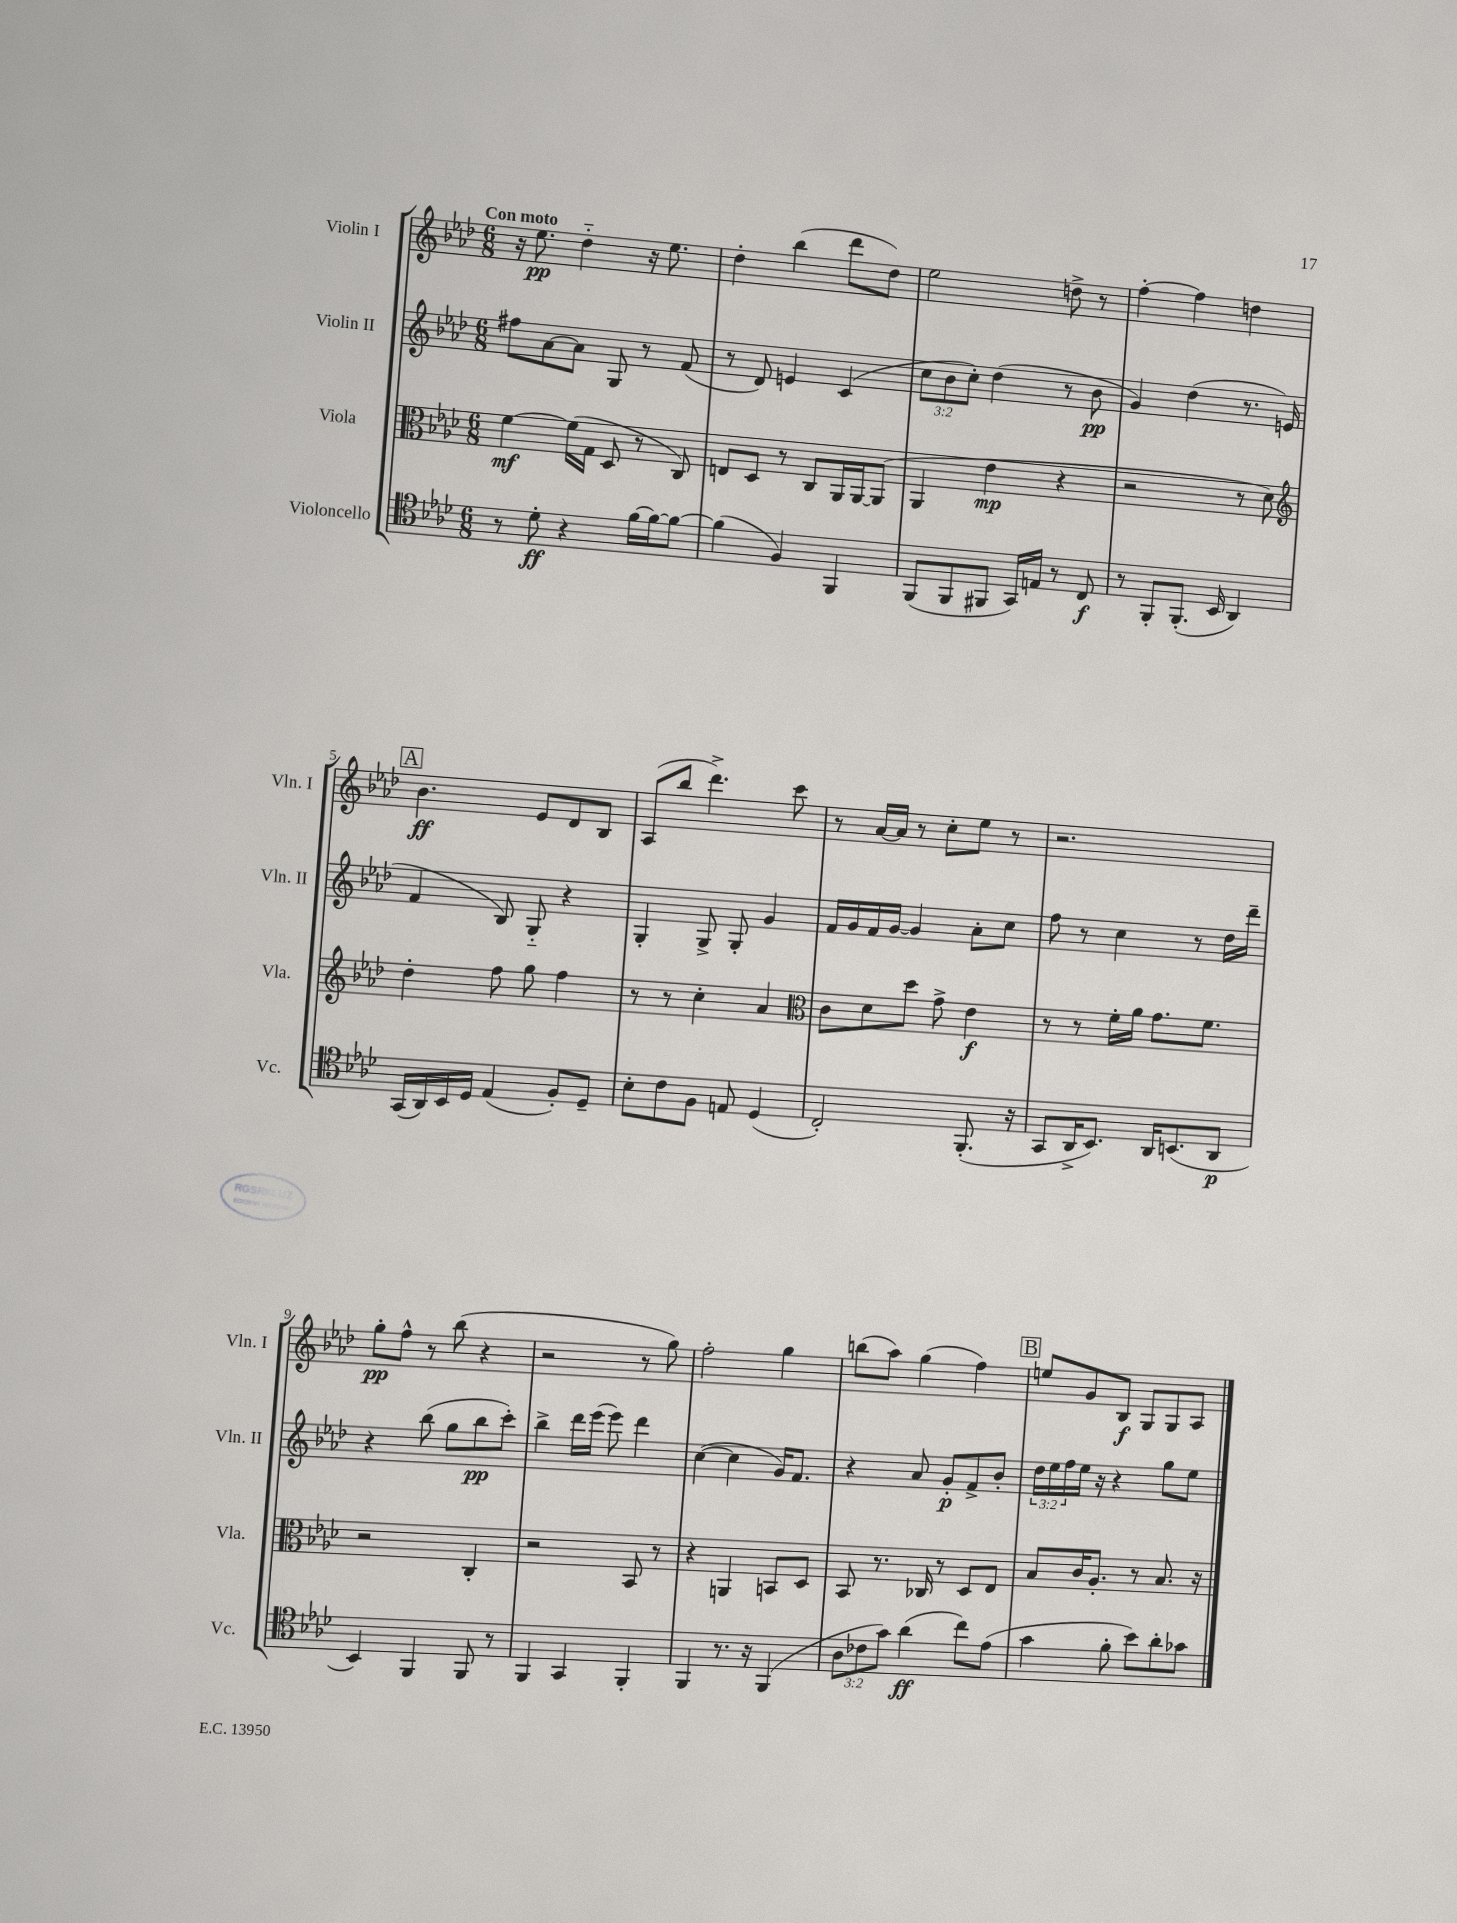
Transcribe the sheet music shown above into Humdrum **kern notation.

**kern	**dynam	**kern	**dynam	**kern	**dynam	**kern	**dynam
*part4	*part4	*part3	*part3	*part2	*part2	*part1	*part1
*staff4	*staff4	*staff3	*staff3	*staff2	*staff2	*staff1	*staff1
*I"Violoncello	*	*I"Viola	*	*I"Violin II	*	*I"Violin I	*
*I'Vc.	*	*I'Vla.	*	*I'Vln. II	*	*I'Vln. I	*
*clefC4	*	*clefC3	*	*clefG2	*	*clefG2	*
*k[b-e-a-d-]	*	*k[b-e-a-d-]	*	*k[b-e-a-d-]	*	*k[b-e-a-d-]	*
*M6/8	*	*M6/8	*	*M6/8	*	*M6/8	*
=1	=1	=1	=1	=1	=1	=1	=1
!	!	!	!	!	!	!LO:TX:a:B:t=Con moto	!
8r	.	[4f\	mf	8ff#X\L	.	16r	.
.	.	.	.	.	.	8.ee-\	pp
8d-'\	ff	.	.	[8a-\	.	.	.
4r	.	(16f\LL]	.	8a-\J]	.	4dd-\	.
.	.	16G\JJ	.	.	.	.	.
.	.	8D-/	.	8G/	.	.	.
[16f\LL	.	8r	.	8r	.	16r	.
16f\J_	.	.	.	.	.	8.ee-\	.
8f\J_	.	8C/)	.	(8f/	.	.	.
=2	=2	=2	=2	=2	=2	=2	=2
(4f\]	.	8En/L	.	8r	.	4dd-'\	.
.	.	8D-/J	.	8d-/)	.	.	.
4F/)	.	8r	.	4en/	.	(4bb-\	.
.	.	8C/L	.	.	.	.	.
4FF/	.	16AA-/L	.	(4c/	.	8ddd-\L	.
.	.	[16AA-/J	.	.	.	.	.
.	.	(8AA-/J]	.	.	.	8dd-\J)	.
=3	=3	=3	=3	=3	=3	=3	=3
(8FF/L	.	4AA-/	.	12cc\L	.	2ee-\	.
.	.	.	.	12b-\	.	.	.
8FF/	.	.	.	.	.	.	.
.	.	.	.	12cc'\J)	.	.	.
8FF#X/J	.	4e-\	mp	(4dd-\	.	.	.
16GG/LL)	.	.	.	.	.	.	.
16En/JJ	.	.	.	.	.	.	.
8r	.	4r	.	8r	.	8ddn^\	.
8C/	f	.	.	8b-\	pp	8r	.
=4	=4	=4	=4	=4	=4	=4	=4
8r	.	2r	.	4g/)	.	[4ff'\	.
8FF'/L	.	.	.	.	.	.	.
(8.FF'/J	.	.	.	(4dd-\	.	4ff\]	.
16BB-/	.	.	.	.	.	.	.
4AA-/)	.	8r	.	8.r	.	4ddn\	.
.	.	8d-\)	.	.	.	.	.
.	.	.	.	16en/	.	.	.
!!LO:LB:g=z
!!LO:REH:place=s1:t=A
=5	=5	=5	=5	=5	=5	=5	=5
*	*	*clefG2	*	*	*	*	*
(16GG/LL	.	4dd-'\	.	4f/	.	4.b-\	ff
16AA-/)	.	.	.	.	.	.	.
16BB-/	.	.	.	.	.	.	.
16D-/JJ	.	.	.	.	.	.	.
(4E-/	.	8ff\	.	8B-/)	.	.	.
.	.	8gg\	.	8G/	.	8e-/L	.
8F'/L)	.	4ff\	.	4r	.	8d-/	.
8D-~/J	.	.	.	.	.	8B-/J	.
=6	=6	=6	=6	=6	=6	=6	=6
8B-'\L	.	8r	.	4G'/	.	(8A-/L	.
8c\	.	8r	.	.	.	8bb-/J	.
8F\J	.	4cc'\	.	8G^/	.	4.ddd-^\)	.
8En/	.	.	.	8G'/	.	.	.
(4D-/	.	4a-/	.	4g/	.	.	.
.	.	.	.	.	.	8ccc\	.
=7	=7	=7	=7	=7	=7	=7	=7
*	*	*clefC3	*	*	*	*	*
2C'/)	.	8c\L	.	16f/LL	.	8r	.
.	.	.	.	16g/	.	.	.
.	.	8d-\	.	16f/	.	[16a-/LL	.
.	.	.	.	[16g/JJ	.	16a-/JJ]	.
.	.	8dd-\J	.	4g/]	.	8r	.
.	.	8g^\	.	.	.	8cc'\L	.
(8.FF'/	.	4e-\	f	8a-'\L	.	8ee-\J	.
.	.	.	.	8cc\J	.	8r	.
16r	.	.	.	.	.	.	.
=8	=8	=8	=8	=8	=8	=8	=8
8GG/L	.	8r	.	8ff\	.	2.r	.
16AA-^/K	.	8r	.	8r	.	.	.
8.BB-/J)	.	.	.	.	.	.	.
.	.	16f'\LL	.	4cc\	.	.	.
.	.	16a-\JJ	.	.	.	.	.
16AA-/KL	.	8.g\L	.	.	.	.	.
(8.BBn/	.	.	.	.	.	.	.
.	.	.	.	8r	.	.	.
.	.	8.f\J	.	.	.	.	.
8AA-/J	p	.	.	16dd-\LL	.	.	.
.	.	.	.	16ddd-~\JJ	.	.	.
!!LO:LB:g=z
=9	=9	=9	=9	=9	=9	=9	=9
4BB-/)	.	2r	.	4r	.	8gg'\L	pp
.	.	.	.	.	.	8ff^^\J	.
4FF/	.	.	.	(8bb-\	.	8r	.
.	.	.	.	8gg\L	.	(8bb-\	.
8FF/	.	4C'/	.	8bb-\	pp	4r	.
8r	.	.	.	8ccc'\J)	.	.	.
=10	=10	=10	=10	=10	=10	=10	=10
4FF/	.	2r	.	4bb-^\	.	2r	.
4GG/	.	.	.	16ddd-\LL	.	.	.
.	.	.	.	(16eee-\JJ	.	.	.
.	.	.	.	8eee-\)	.	.	.
4FF'/	.	8BB-/	.	4ddd-\	.	8r	.
.	.	8r	.	.	.	8gg\)	.
=11	=11	=11	=11	=11	=11	=11	=11
4FF/	.	4r	.	([4cc\	.	2ff'\	.
8.r	.	4AAn/	.	4cc\]	.	.	.
16r	.	.	.	.	.	.	.
(4FF/	.	8BBn/L	.	16g/KL)	.	4gg\	.
.	.	.	.	8.f/J	.	.	.
.	.	8D-/J	.	.	.	.	.
=12	=12	=12	=12	=12	=12	=12	=12
12A-\L	.	8BB-/	.	4r	.	(8bbn\L	.
12c-X\	.	.	.	.	.	.	.
.	.	8.r	.	.	.	8aa-\J)	.
12g\J)	.	.	.	.	.	.	.
(4a-\	ff	.	.	8a-/	.	(4gg\	.
.	.	16C-X/	.	.	.	.	.
.	.	8r	.	8g'/L	p	.	.
8cc\L)	.	8D-/L	.	8f^/	.	4ff\)	.
(8e-\J	.	8E-/J	.	8b-'/J	.	.	.
!!LO:REH:place=s1:t=B
=13	=13	=13	=13	=13	=13	=13	=13
4g\	.	8B-/L	.	24dd-\LL	.	8een/L	.
.	.	.	.	24ee-\	.	.	.
.	.	.	.	24ff\	.	.	.
.	.	16c/K	.	16ee-\JJ	.	8g/	.
.	.	8.A-'/J	.	16r	.	.	.
8f'\	.	.	.	4r	.	8B-/J	f
8b-\L)	.	8r	.	.	.	8G/L	.
8a-'\	.	8.B-/	.	8gg\L	.	8G/	.
8g-X\J	.	.	.	8ee-\J	.	8A-/J	.
.	.	16r	.	.	.	.	.
==	==	==	==	==	==	==	==
*-	*-	*-	*-	*-	*-	*-	*-
